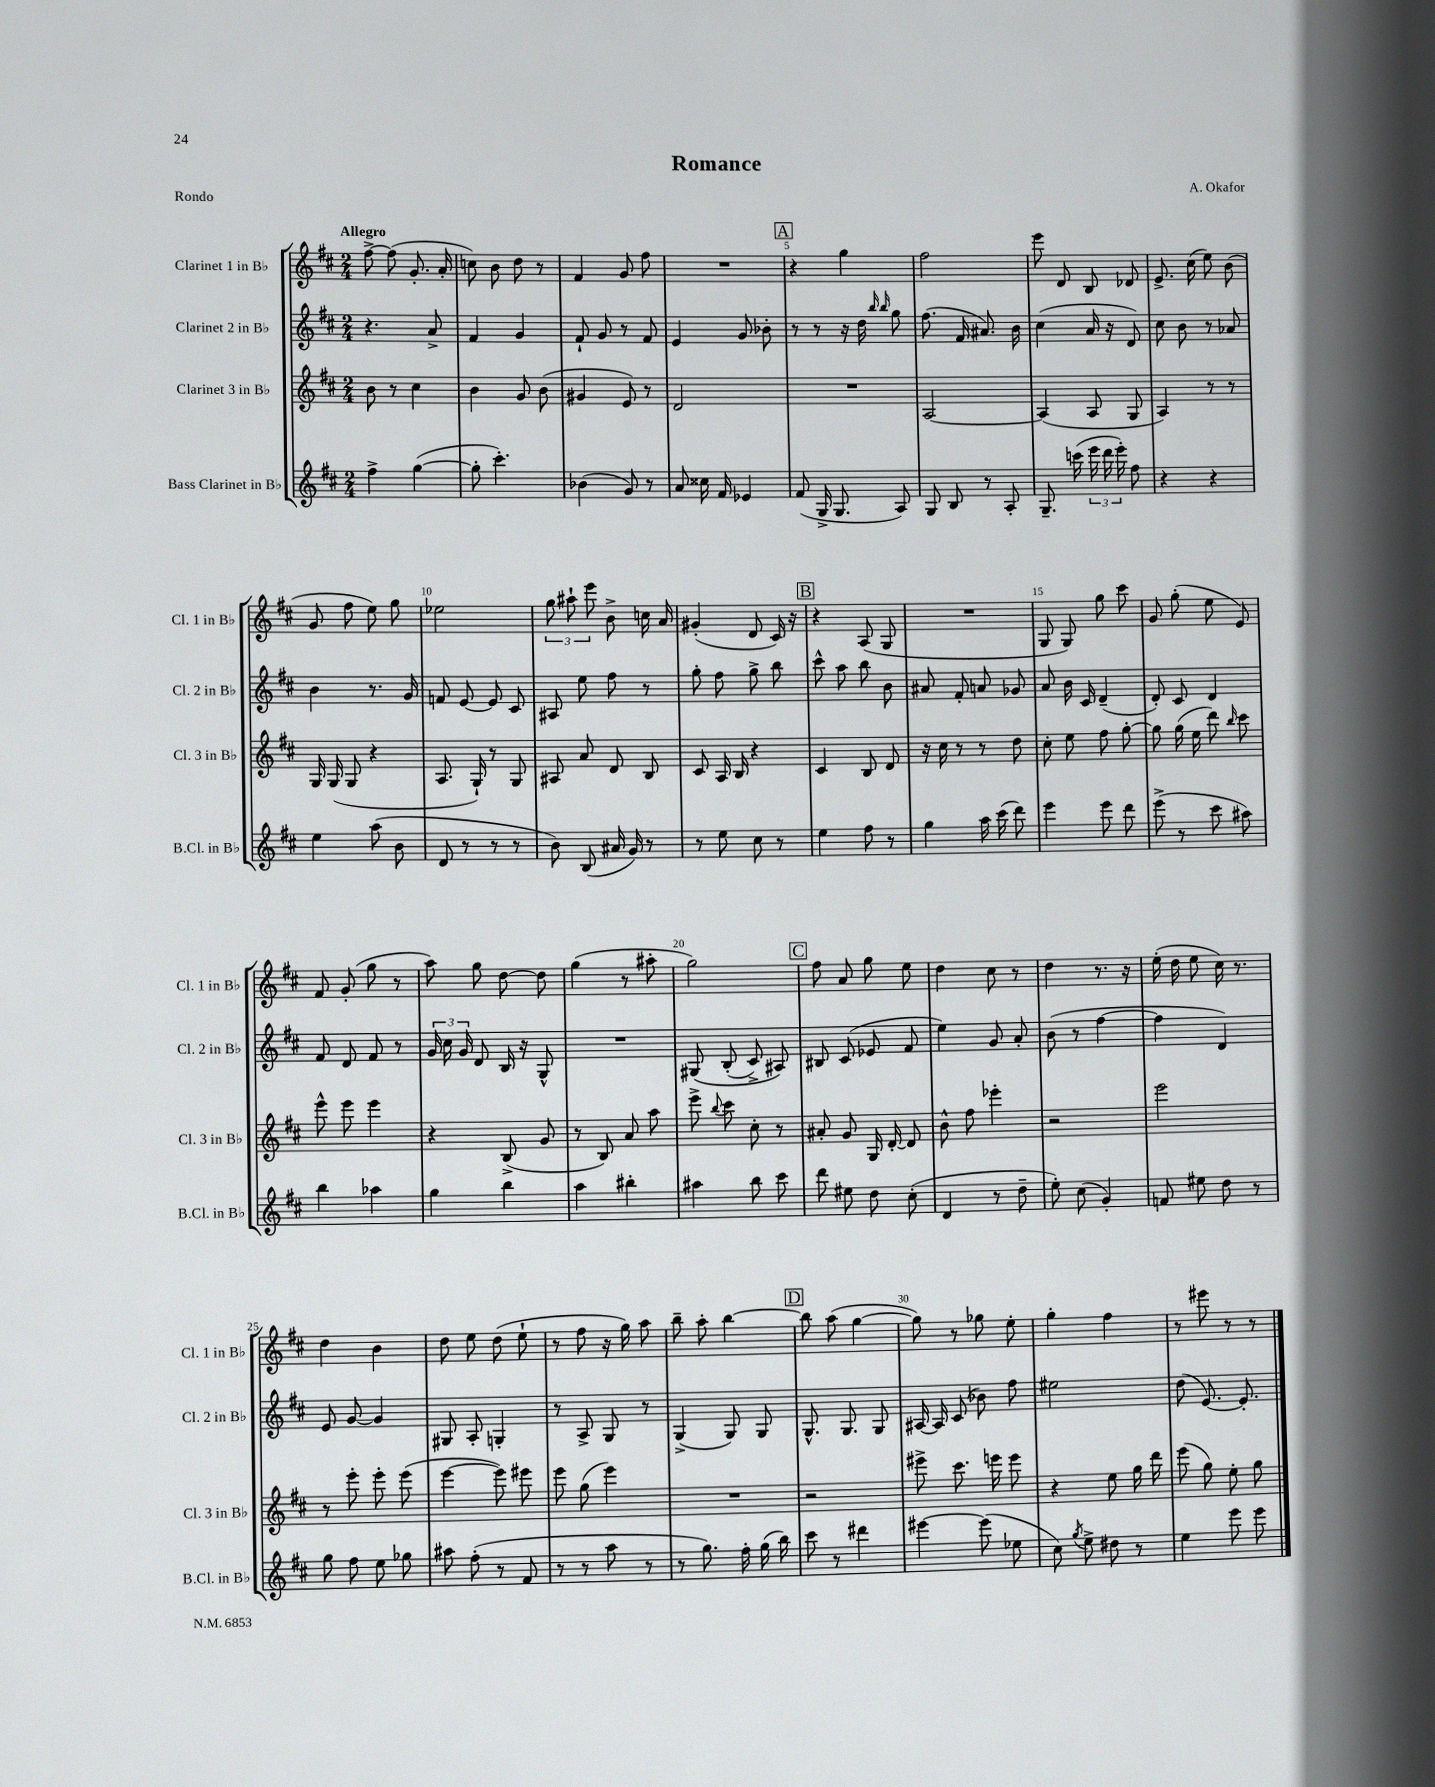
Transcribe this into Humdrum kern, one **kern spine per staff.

**kern	**kern	**kern	**kern
*part4	*part3	*part2	*part1
*staff4	*staff3	*staff2	*staff1
*I"Bass Clarinet in B♭	*I"Clarinet 3 in B♭	*I"Clarinet 2 in B♭	*I"Clarinet 1 in B♭
*I'B.Cl. in B♭	*I'Cl. 3 in B♭	*I'Cl. 2 in B♭	*I'Cl. 1 in B♭
*clefG2	*clefG2	*clefG2	*clefG2
*k[f#c#]	*k[f#c#]	*k[f#c#]	*k[f#c#]
*M2/4	*M2/4	*M2/4	*M2/4
=1	=1	=1	=1
!	!	!	!LO:TX:a:B:t=Allegro
4ff#^\	8b\	4.r	[8ff#^\
.	8r	.	(8ff#\]
([4gg\	4cc#\	.	8.g'/
.	.	8a^/	.
.	.	.	16a'/
=2	=2	=2	=2
8gg'\]	4b\	4f#/	8ccn\)
4.ccc#'\)	.	.	8b\
.	8g/	4g/	8dd\
.	(8b\	.	8r
=3	=3	=3	=3
(4b-X\	4g#X/	8f#`/	4f#/
.	.	8g/	.
8g/)	8e/)	8r	8g/
8r	8r	8f#/	8ff#\
=4	=4	=4	=4
8a/	2d/	4e/	2r
16cc##X\	.	.	.
16f#/	.	.	.
4e-X/	.	8g/	.
.	.	8b-X'\	.
!!LO:REH:place=s1:t=A
=5	=5	=5	=5
(8f#/	2r	8r	4r
16G^/	.	8r	.
8.G/	.	.	.
.	.	16r	4gg\
.	.	16dd\	.
.	.	16qqbb/	.
.	.	16qqbb/	.
8A/)	.	8gg\	.
=6	=6	=6	=6
8G/	[2A/	(8.ff#\	2ff#\
8B/	.	.	.
.	.	16f#/	.
8r	.	8.a#X/)	.
8A'/	.	.	.
.	.	16b\	.
=7	=7	=7	=7
8.G~/	(4A/]	(4cc#\	8eee\
.	.	.	8d/
(16cccn\	.	.	.
24eee\	8A/	16a/	8B/
24ddd\	.	.	.
.	.	16r	.
24eee'\)	.	.	.
8ff#\	8G/	8d/)	8d-X/
=8	=8	=8	=8
4r	4A/)	8cc#\	8.e^/
.	.	8b\	.
.	.	.	(16cc#\
4r	8r	8r	8ee\)
.	8r	8a-X/	(8b\
!!LO:LB:g=z
=9	=9	=9	=9
4ee\	16G/	4b\	8g/
.	(16G/	.	.
.	8G/	.	8ff#\
(8aa\	4r	8.r	8ee\)
8b\	.	.	8gg\
.	.	16g/	.
=10	=10	=10	=10
8d/	8.A/	8fn/	2ee-X\
8r	.	[8e/	.
.	16G`/)	.	.
8r	8r	8e/]	.
8r	8G/	8c#/	.
=11	=11	=11	=11
8b\)	8A#X/	8A#X/	12gg\
.	.	.	12aa#X`\
(8B/	8a/	8ee\	.
.	.	.	12eee\
16a#X/	8d/	8ff#\	8b^\
16g/)	.	.	.
8r	8B/	8r	16ccn\
.	.	.	16a/
=12	=12	=12	=12
8r	8c#/	8gg'\	(4g#X'/
8ee\	16A/	8ff#\	.
.	16B/	.	.
8cc#\	4r	8gg^\	8d/
8r	.	8bb\	16c#/)
.	.	.	16r
!!LO:REH:place=s1:t=B
=13	=13	=13	=13
4ee\	4c#/	8ccc#^^\	4r
.	.	8aa\	.
8ff#\	8B/	8bb\	(8A/
8r	8d/	8b\	8G/
=14	=14	=14	=14
4gg\	16r	8a#X/	2r
.	16cc#\	.	.
.	8r	8f#'/	.
16aa\	8r	8an/	.
(16ccc#\	.	.	.
8ddd\)	8dd\	8g-X/	.
=15	=15	=15	=15
4eee\	8cc#'\	8a/	8G/
.	8ee\	16b\	8G/)
.	.	16c#/	.
8eee\	8ff#\	(4d~/	8gg\
8ddd\	[8gg'\	.	8ccc#\
=16	=16	=16	=16
(8eee^\	8gg\]	8d'/)	8g/
8r	(16gg\	8c#/	(8gg'\
.	16ee\	.	.
8ccc#\	8ddd\)	4d/	8ee\
.	16qqbb/	.	.
8aa#X\)	8ccc#\	.	8e/)
!!LO:LB:g=z
=17	=17	=17	=17
4bb\	8eee^^\	8f#/	8f#/
.	8eee\	8d/	(8g'/
4aa-X\	4eee\	8f#/	8gg\
.	.	8r	8r
=18	=18	=18	=18
4gg\	4r	24g/	8aa\)
.	.	24cc#\	.
.	.	24g/	.
.	.	8d/	8gg\
4bb\	(8B^/	16B/	[8dd\
.	.	16r	.
.	8g/	8G^^/	8dd\]
=19	=19	=19	=19
4aa\	8r	2r	(4gg\
.	8B/)	.	.
4bb#X'\	8a/	.	8r
.	8aa\	.	8aa#X'\
=20	=20	=20	=20
4aa#X\	8eee^\	(8G#X/	2gg\)
.	8qqbb/	.	.
.	8ccc#\	(8B'/	.
8bb\	8cc#'\	8c#^/)	.
8ccc#\	8r	8A#X/)	.
!!LO:REH:place=s1:t=C
=21	=21	=21	=21
8ddd\	8a#X'/	8B#X/	8ff#\
8ee#X\	8g/	(8c#/	8a/
8dd\	16G/	8e-X/	8gg\
.	[16d'/	.	.
(8cc#'\	8d/]	8f#/	8ee\
=22	=22	=22	=22
4d/	8b^^\	4ee\)	4dd\
.	8ff#\	.	.
8r	4eee-X'\	8g/	8cc#\
8dd~\	.	8a'/	8r
=23	=23	=23	=23
8ee'\)	2r	(8b\	4dd\
(8cc#\	.	8r	.
4g'/)	.	[4ff#\	8.r
.	.	.	16r
=24	=24	=24	=24
8fn/	2eee\	4ff#\]	(16ee'\
.	.	.	16dd\
8ee#X\	.	.	8ee\
8dd\	.	4d/)	16cc#\)
.	.	.	8.r
8r	.	.	.
!!LO:LB:g=z
=25	=25	=25	=25
8gg\	8r	8e/	4dd\
8ff#\	8eee'\	[8g/	.
8ee\	8eee'\	4g/]	4b\
8gg-X\	(8eee\	.	.
=26	=26	=26	=26
8aa#X\	[4eee\	8G#X/	8dd\
(8ff#'\	.	8A'/	8ee\
8r	8eee\])	4Gn'/	(8dd\
8f#/	8eee#X\	.	8ee`\
=27	=27	=27	=27
8r	8eee\	8r	8r
8r	(8gg\	8A^/	8ff#\
8aa\	4eee\)	8G/	16r
.	.	.	16gg\)
8r	.	8r	8aa\
=28	=28	=28	=28
8r	2r	(4G^/	8bb~\
8.gg\)	.	.	8aa'\
.	.	8G/)	[4bb\
16ff#'\	.	.	.
(16gg\	.	8G/	.
16bb\)	.	.	.
!!LO:REH:place=s1:t=D
=29	=29	=29	=29
8ccc#\	2r	8.G^^/	8bb\]
8r	.	.	(8aa\
.	.	8.G/	.
4ddd#X\	.	.	[4gg\
.	.	8G/	.
=30	=30	=30	=30
[4eee#X\	8eee#X^\	[16A#X/	8gg\])
.	.	16A#/]	.
.	8.ccc#\	(8c#/	8r
(8eee#\]	.	8b-X\)	8gg-X\
.	16eeen\	.	.
8ee-X\	8eee\	8ff#\	8ee'\
=31	=31	=31	=31
8cc#\)	4r	2ee#X\	4gg'\
8qgg/	.	.	.
8ee^\	.	.	.
8dd#X\	8ee\	.	4ff#\
8r	16gg\	.	.
.	16ddd\	.	.
=32	=32	=32	=32
4ee\	(8eee\	(8dd\	8r
.	8gg\)	[8.e/)	8eee#X\
8eee\	8ee'\	.	8r
.	.	8.e'/]	.
8eee\	8gg\	.	8r
==	==	==	==
*-	*-	*-	*-
